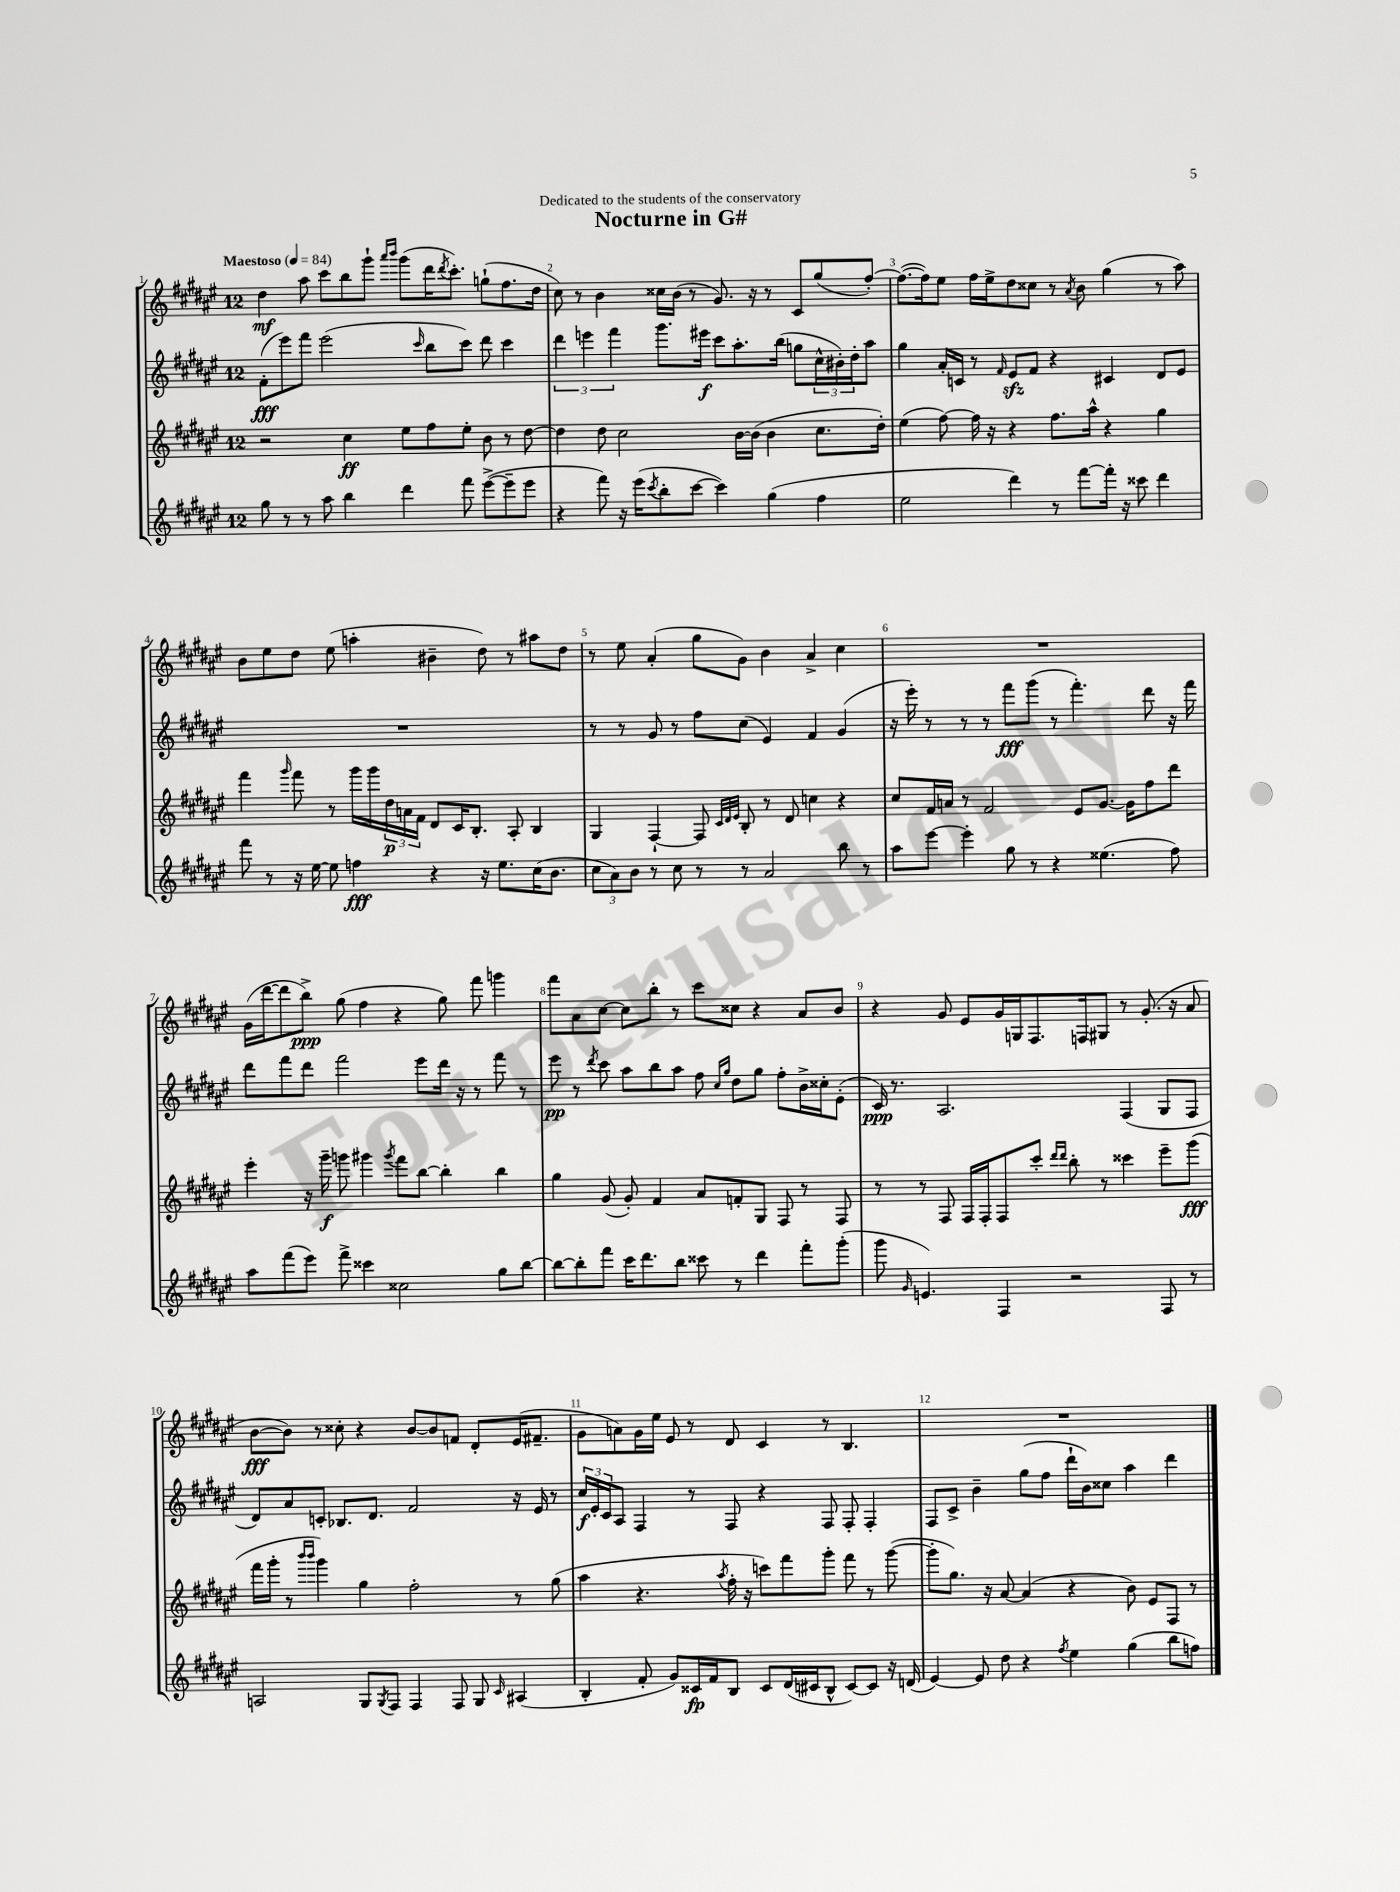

**kern	**kern	**kern	**kern
*staff4	*staff3	*staff2	*staff1
*clefG2	*clefG2	*clefG2	*clefG2
*k[f#c#g#d#a#e#]	*k[f#c#g#d#a#e#]	*k[f#c#g#d#a#e#]	*k[f#c#g#d#a#e#]
*M12/8	*M12/8	*M12/8	*M12/8
*MM84	*MM84	*MM84	*MM84
8gg#\	2r	(8f#'\L	4dd#\
8r	.	8eee#\)	.
8r	.	8fff#\J	8aa#\
8aa#\	.	(2eee#\	8ccc#\L
4bb\	4cc#\	.	8bb\
.	.	.	8ggg#`\J
.	.	.	16qqaaa#/LL
.	.	.	16qqbbb/JJ
4ddd#\	8ee#\L	.	(8ggg#\L
.	.	16qqccc#/	.
.	8ff#\	8bb\L	16ddd#\K
.	.	.	8qddd#/
.	.	.	8.ccc#'\J)
8fff#\	8ee#'\J	8ccc#\J)	.
([8eee#^\L	8b\	8ddd#\	(8gg`\L
8eee#~\]	8r	4ccc#\	8.ff#\
8eee#\J	[8dd#\	.	.
.	.	.	16dd#\Jk
=	=	=	=
4r	4dd#\]	6ddd#\	8cc#\)
.	.	.	8r
.	.	6eee\	.
8fff#\)	8dd#\	.	4b\
.	.	6fff#\	.
16r	2cc#\	.	.
(16eee#\LK	.	.	.
8qccc#/	.	.	.
8bb'\	.	8.ggg#\L	16cc##\LL
.	.	.	(16b\JJ
[8ccc#\J	.	.	8r
.	.	16eee#\Jk	.
4ccc#\])	.	8ccc#\L	8.g#/)
.	[16b\LL	8.aa#'\	.
.	(16b\]JJ	.	16r
(4gg#\	4b\	.	8r
.	.	(16bb\Jk	.
.	.	8gg\L	8c#/L
4ff#\	8.cc#\L	24cc#^^\L	(8gg#/
.	.	24b#'\)	.
.	.	24dd#'\J	.
.	.	8aa#\J	[8ff#'/J)
.	16dd#'\Jk)	.	.
=	=	=	=
2ee#\	(4ee#\	4gg#\	(8.ff#\_L
.	.	.	16ff#\]k)
.	[8ff#\)	16a#'/LL	8ee#\J
.	.	16c/JJ	.
.	16ff#\]	8r	16ff#\LL
.	16r	.	16ee#^\J
.	.	16qqf#/	.
4ddd#\)	4r	8e#/L	8dd#\
.	.	8f#/J	8cc##\J
8r	8.ff#\L	4r	8r
.	.	.	8qa#/
[8fff#\L	.	.	8b\
.	16aa#^^\Jk	.	.
16fff#'\]Jk	4r	4c#/	(4gg#\
16r	.	.	.
8ccc##\	.	.	.
4ddd#\	4gg#\	8d#/L	8r
.	.	8e#/J	8aa#\)
=	=	=	=
8fff#\	4fff#\	1.r	8b\L
8r	.	.	8ee#\
.	16qqggg#/	.	.
16r	8fff#\	.	8dd#\J
[16ee#\	.	.	.
8ee#\]	8r	.	(8ee#\
4ff\	16ggg#\LL	.	4aa'\
.	16ggg#\	.	.
.	24dd#\	.	.
.	24a\	.	.
.	24f#\JJ	.	.
4r	8d#/L	.	4b#~\
.	16c#/K	.	.
.	8.B'/J	.	.
16r	.	.	8dd#\)
8.ee#\L	.	.	.
.	8A#'/	.	8r
(16cc#\K	4B/	.	8aa#\L
8.b\J	.	.	.
.	.	.	8dd#\J
=	=	=	=
12cc#\L	4G#/	8r	8r
12a#\)	.	.	.
.	.	8r	8ee#\
12b\J	.	.	.
8r	[4F#`/	8g#/	(4a#'/
8cc#\	.	8r	.
8r	8F#/]	8ff#\L	8gg#\L
.	32qqc#/LLL	.	.
.	32qqd#/	.	.
.	32qqe#/JJJ	.	.
8r	8B'/	(8cc#\J	8g#\J)
2a#/	8r	4e#/)	4b\
.	8d#/	.	.
.	4cc\	4f#/	4a#^/
8bb\	4r	(4g#/	4cc#\
8r	.	.	.
=	=	=	=
8aa#\L	8cc#/L	16r	1.r
.	.	16eee#'\)	.
[8eee#\J	16f#/L	8r	.
.	16a/JJ	.	.
4eee#'\]	8r	8r	.
.	2f#/	8r	.
8gg#\	.	8fff#\L	.
8r	.	(8ggg#\J	.
4r	.	8r	.
.	8e#/L	4.fff#'\)	.
(4.ee##\	[8.g#/J	.	.
.	16g#\]LK	.	.
.	8ff#\	8ddd#\	.
8ff#\)	8ddd#\J	16r	.
.	.	16fff#\	.
=	=	=	=
8aa#\L	4eee#'\	8ddd#\L	(16g#\LL
.	.	.	[16ddd#\J
(8fff#\	.	8fff#\	8ddd#\]
8eee#\J)	16r	8ddd#\J	8bb^\J)
.	16ggg#~\	.	.
8fff#^\	8ggg\	2fff#\	(8gg#\
4ccc##\	4ggg#\	.	4ff#\
.	8qggg#/	.	.
2cc##\	8fff#\L	.	4r
.	[8bb\J	8eee#\L	.
.	4bb'\]	16ddd#\Jk	8gg#\)
.	.	16r	.
.	.	8r	8fff#\
8gg#\L	4bb\	8fff#\	4ggg\
[8bb\J	.	8r	.
=	=	=	=
8bb\_L	4gg#\	8eee#\	8fff#\L
8bb'\]	.	8r	8a#\
.	.	8qddd#/	.
8fff#\J	(8g#/	8ccc#\	[8cc#\J
16ccc#\LK	8g#'/)	8aa#\L	8cc#\]L
8.ddd#\	.	.	.
.	4f#/	8bb\	8bb'\J
8bb\J	.	8aa#\J	8r
8ccc##\	8a#/L	8ff#\	8ccc#\L
.	.	16qqcc#/LL	.
.	.	16qqgg#/JJ	.
8r	8f'/	8dd#\L	8cc##\J
4ddd#\	8G#/J	8gg#\J	4r
.	8F#/	8ff#'\L	.
8fff#'\L	8r	16b^\L	8a#/L
.	.	16cc##'\J	.
(8ggg#'\J	8F#/	(8e#'\J	8b/J
=	=	=	=
8ggg#\	8r	16c#/)	4r
.	.	8.r	.
16qqg#/	.	.	.
4.e/)	8r	.	.
.	8F#/	2.A#/	8g#/
.	16F#/LL	.	8e#/L
.	16F#'/J	.	.
4F#/	8F#/	.	16g#/L
.	.	.	16G/J
.	8ccc#'/J	.	8.F#/
.	16qqddd#/LL	.	.
.	16qqddd#/JJ	.	.
2r	8bb'\	.	.
.	.	.	16F/k
.	8r	.	8G#/J
.	4ccc##\	(4F#/	8r
.	.	.	(8.g#'/
8F#/	8eee#~\L	8G#/L	.
.	.	.	16r
8r	(8ggg#\J	8F#/J	8a#/
=	=	=	=
2A/	16fff#\LL	8d#/L)	[8b\L
.	16ggg#'\JJ	.	.
.	8r	8a#/	8b\]J)
.	16qqbbb/LL	.	.
.	16qqbbb/JJ	.	.
.	4ggg#\)	8c'/J	8r
.	.	8.B-/L	8cc##'\
8G#/L	4gg#\	.	4r
.	.	8.d#/J	.
8qG#/	.	.	.
8F#/J	.	.	.
4F#/	2ff#'\	2f#/	[8b/L
.	.	.	8b/]
8F#/	.	.	8f/J
8G#/	.	.	8d#'/L
16qqc#/	.	.	.
(4A#/	8r	16r	(16e#/K
.	.	16e#/	8.f#~/J
.	(8gg#\	8r	.
=	=	=	=
4B'/	4aa#\	24cc#/LL	8g#\L
.	.	24e#'/	.
.	.	24c#/J	.
.	.	8A#/J	8a\)
8f#'/	4.r	4F#/	16g#\L
.	.	.	16ee#\JJ
8g#/L)	.	.	8e#/
16c##/L	.	8r	8r
16f#/J	.	.	.
.	8qaa#/	.	.
8B/J	16ff#'\	8F#/	8d#/
.	16r	.	.
8c##/L	8ccc\L)	4r	4c#/
(16d#/L	8fff#\	.	.
16c#/J	.	.	.
8B^^/J	8ggg#'\J	8F#/	8r
[8c#/L)	8fff#\	8F#'/	4.B/
8c#/]J	8r	4F#'/	.
16r	([8ggg#\	.	.
(16d/	.	.	.
=	=	=	=
[4e#/)	8ggg#'\]L	8F#/L	1.r
.	8.gg#\J)	8c#^/J	.
8e#/]	.	4b~\	.
.	16r	.	.
8dd#\	[8a#/	.	.
4r	(4a#/]	(8gg#\L	.
.	.	8ff#\J	.
8qff#/	.	.	.
4ee#\	4r	16ddd#`\LL	.
.	.	16b\J)	.
.	.	8cc##\J	.
(4gg#\	8b\)	4aa#\	.
.	8e#/L	.	.
8bb\L	8F#/J	4ddd#\	.
8ff\J)	8r	.	.
==	==	==	==
*-	*-	*-	*-
